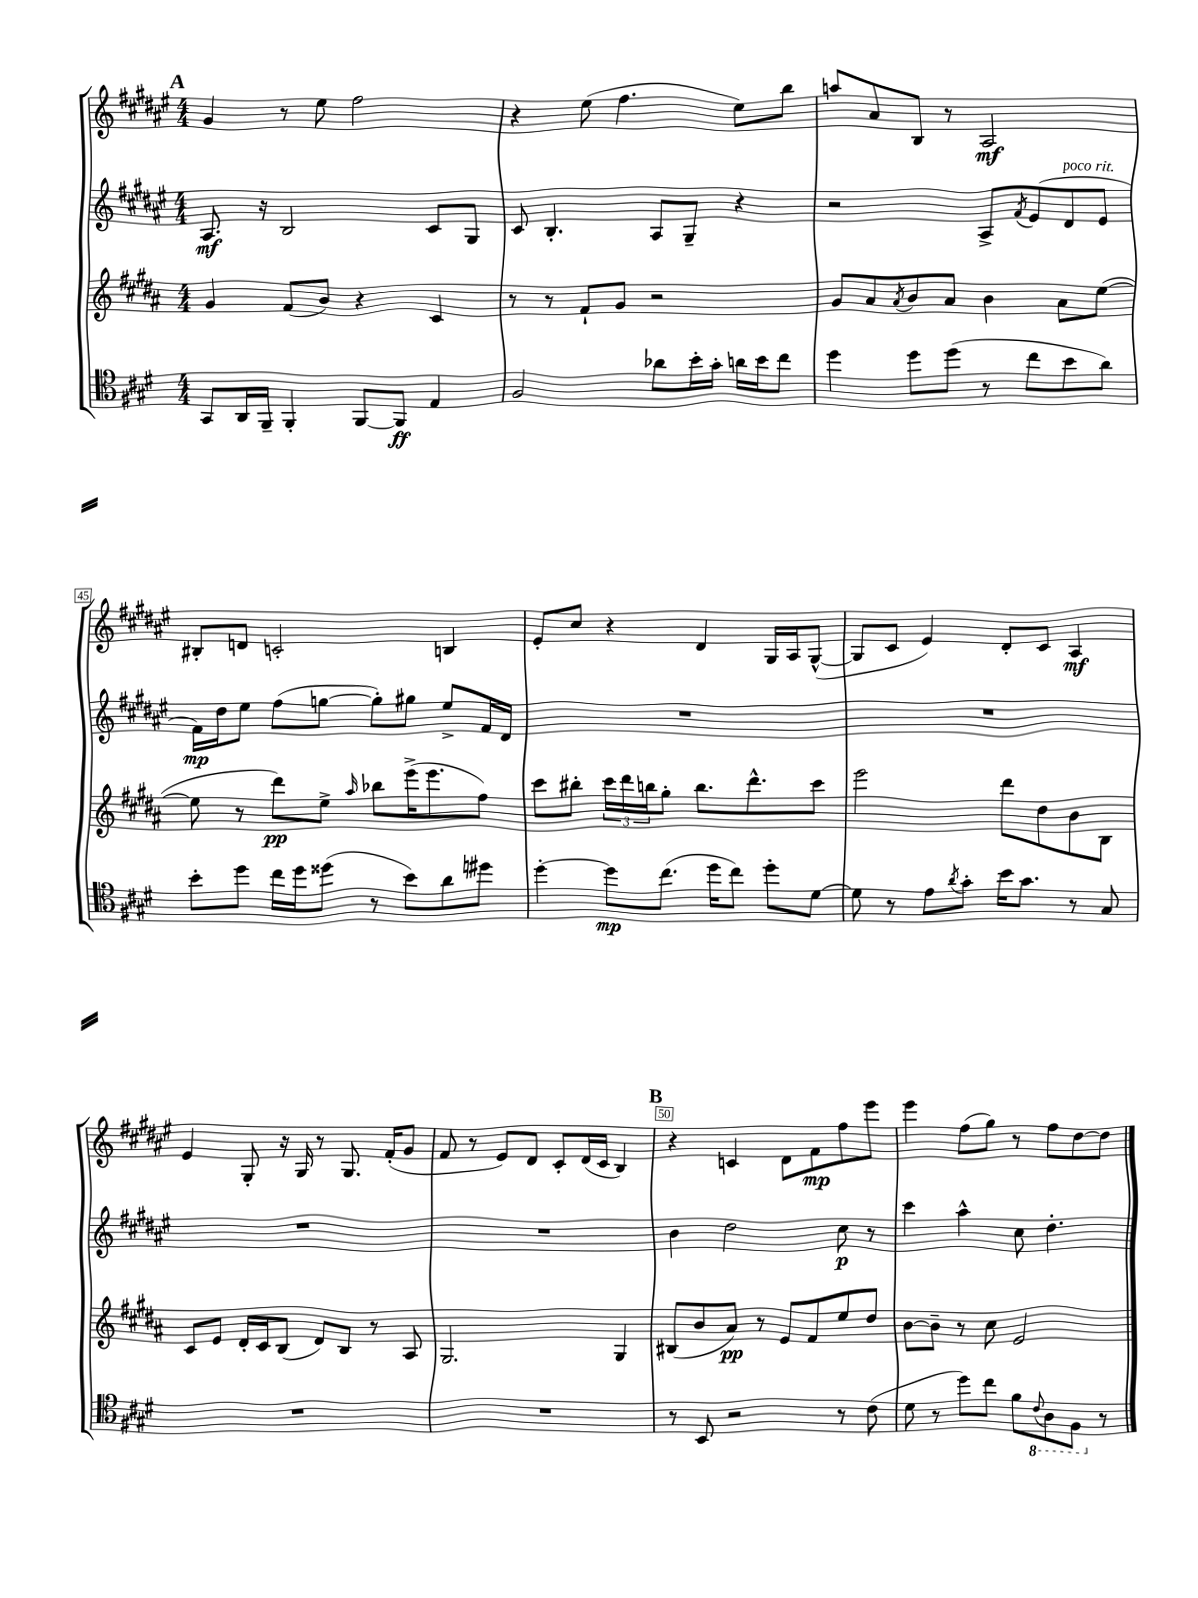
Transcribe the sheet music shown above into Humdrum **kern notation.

**kern	**kern	**kern	**kern
*staff4	*staff3	*staff2	*staff1
*clefC4	*clefG2	*clefG2	*clefG2
*k[f#c#g#d#]	*k[f#c#g#d#a#]	*k[f#c#g#d#a#e#]	*k[f#c#g#d#a#e#]
*M4/4	*M4/4	*M4/4	*M4/4
8GG#	4g#	8.A#	4g#
16AA	.	.	.
16FF#~	.	16r	.
4FF#'	(8f#	2B	8r
.	8b)	.	8ee#
[8FF#	4r	.	2ff#
8FF#]	.	.	.
4E	4c#	8c#	.
.	.	8G#	.
=	=	=	=
2F#	8r	8c#	4r
.	8r	4.B'	.
.	8f#`	.	(8ee#
.	8g#	.	4.ff#
8a-	2r	8A#	.
16b'	.	8G#~	.
16g#'	.	.	.
16a	.	4r	8ee#)
16b	.	.	.
8cc#	.	.	8bb
=	=	=	=
4dd#	8g#	2r	8aa
.	8a#	.	8a#
.	8qa#	.	.
8dd#	8b	.	8B
(8dd#	8a#	.	8r
8r	4b	8A#^	2A#
.	.	8qf#	.
8cc#	.	(8e#	.
8b	8a#	8d#	.
8a)	([8ee	8e#	.
=	=	=	=
8b'	8ee]	16f#)	8B#'
.	.	16dd#	.
8dd#	8r	8ee#	8d
16cc#	8ddd#)	(8ff#	2c'
16dd#	.	.	.
(8dd##	8ee^	[8gg	.
.	16qqaa#	.	.
8r	8bb-	8gg'])	.
8b)	(16eee^	8gg#	.
.	8.eee	.	.
8a	.	8ee#^	4B
8dd#	8ff#)	16f#	.
.	.	16d#	.
=	=	=	=
[4dd#'	8ccc#	1r	8e#'
.	8bb#'	.	8cc#
8dd#]	24ccc#	.	4r
.	24ddd#	.	.
.	24bb	.	.
(8.cc#	8gg#'	.	.
.	8.bb	.	4d#
16dd#	.	.	.
8cc#)	.	.	.
.	8.ddd#^^	.	.
8dd#'	.	.	16G#
.	.	.	16A#
[8d#	8ccc#	.	([8G#^^
=	=	=	=
8d#]	2eee	1r	8G#]
8r	.	.	8c#
8e	.	.	4e#)
8qa	.	.	.
8g#'	.	.	.
16b	8ddd#	.	8d#'
8.g#	.	.	.
.	8dd#	.	8c#
8r	8b	.	4A#
8G#	8B	.	.
=	=	=	=
1r	8c#	1r	4e#
.	8e	.	.
.	16d#'	.	8G#'
.	16c#	.	.
.	(8B	.	16r
.	.	.	16G#
.	8d#)	.	8r
.	8B	.	8.G#
.	8r	.	.
.	.	.	(16f#'
.	8A#	.	8g#
=	=	=	=
1r	2.G#	1r	8f#
.	.	.	8r
.	.	.	8e#)
.	.	.	8d#
.	.	.	8c#'
.	.	.	(16d#
.	.	.	16c#
.	4G#	.	4B)
=	=	=	=
8r	(8B#	4b	4r
8BB	8b	.	.
2r	8a#)	2dd#	4c
.	8r	.	.
.	8e	.	8d#
.	8f#	.	8f#
8r	8ee	8cc#	8ff#
(8c#	8dd#	8r	8eee#
=	=	=	=
8d#	[8b	4ccc#	4eee#
8r	8b~]	.	.
8dd#)	8r	4aa#^^	(8ff#
8cc#	8cc#	.	8gg#)
8f#	2e	8cc#	8r
8qqC#	.	.	.
8AA	.	4.dd#'	8ff#
8FF#	.	.	[8dd#
8r	.	.	8dd#]
==	==	==	==
*-	*-	*-	*-
